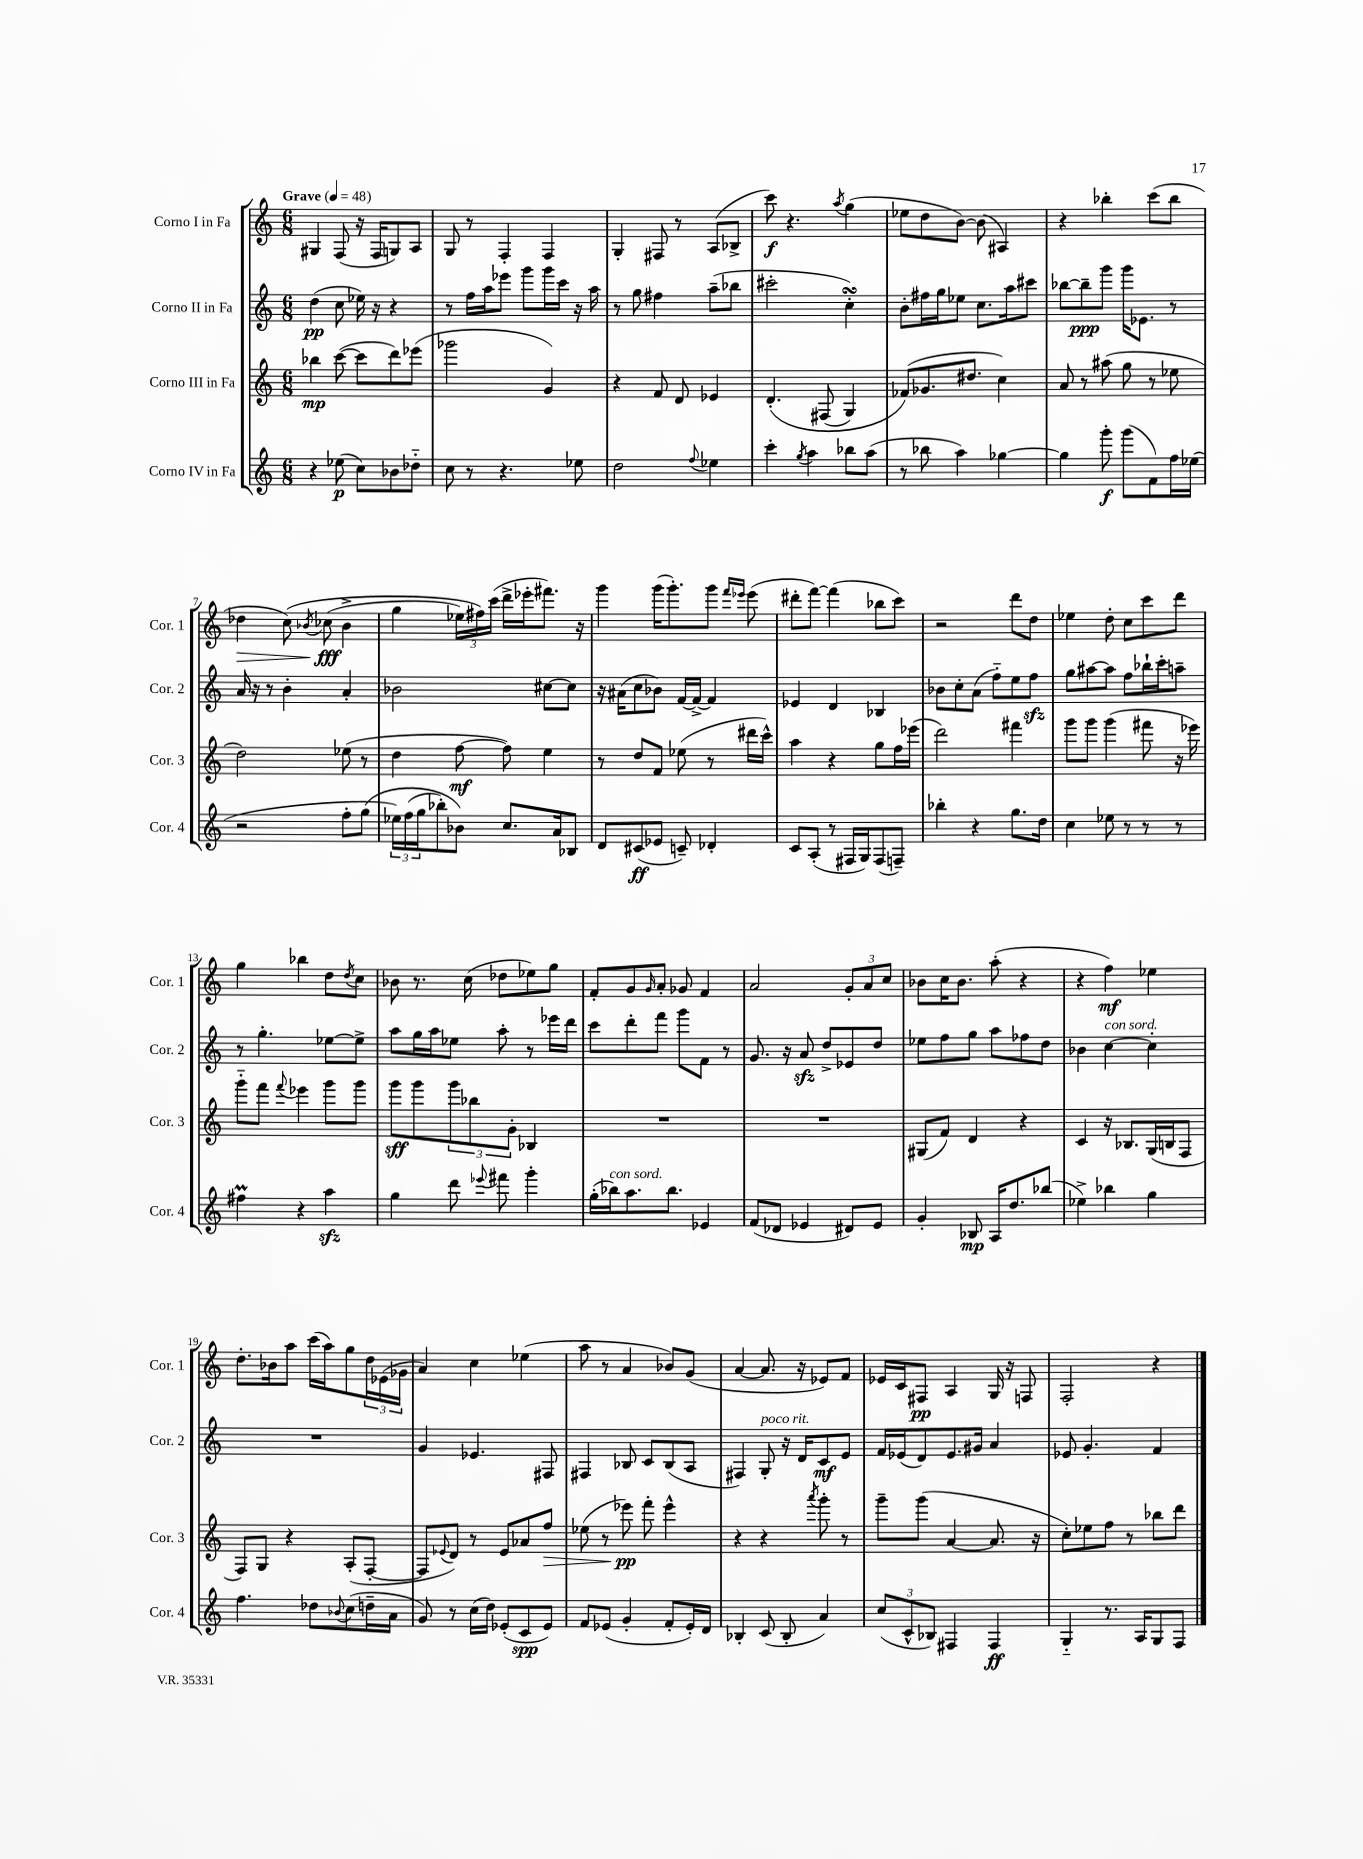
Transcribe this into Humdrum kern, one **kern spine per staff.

**kern	**kern	**kern	**kern
*staff4	*staff3	*staff2	*staff1
*clefG2	*clefG2	*clefG2	*clefG2
*k[]	*k[]	*k[]	*k[]
*M6/8	*M6/8	*M6/8	*M6/8
*MM48	*MM48	*MM48	*MM48
4r	4bb-\	(4dd\	4G#/
(8ee-\	([8ccc\	8cc\	(8F/
8cc\L)	8ccc\]L	16ee-\)	16r
.	.	16r	16F/LK
8b-\	8ddd\)	4r	8G/)
8dd-'~\J	(8eee-\J	.	8A/J
=	=	=	=
8cc\	2ggg-\	8r	8G/
8r	.	16ff\LL	8r
.	.	16aa\J	.
4.r	.	8eee-\J	4F'/
.	.	8ggg\L	.
.	4g/)	16ggg\L	4F/
.	.	16ccc\JJ	.
8ee-\	.	16r	.
.	.	16aa\	.
=	=	=	=
2dd\	4r	8r	4G'/
.	.	8gg\	.
.	8f/	4ff#\	8F#/
.	8d/	.	8r
8qqff/	.	.	.
4ee-\	4e-/	(8aa~\L	(8A/L
.	.	8bb-\J	8B-^/J
=	=	=	=
4ccc'\	&(4.d'/	2ccc#'\	8ccc\)
.	.	.	4.r
8qgg/	.	.	.
4aa\	.	.	.
.	(8F#/	.	.
.	.	.	8qaa/
8bb-\L	4G/)	4cc'\)	(4gg\
(8aa\J	.	.	.
=	=	=	=
8r	(8f-/L&)	8b'\L	8ee-\L
8bb-\	8.g-/	16ff#\L	8dd\
.	.	16gg\J	.
4aa\)	.	8ee-\J	[8b\J)
.	8.dd#/J	.	.
.	.	8.cc\L	(8b\]
[4gg-\	4cc\)	.	4A#/)
.	.	16aa\k	.
.	.	8ccc#\J	.
=	=	=	=
4gg-\]	8a/	[8bb-\L	4r
.	8r	8bb-~\]	.
8ggg'\	(8aa#\	8ggg\J	4bb-'\
(8ggg\L	8gg\	16ggg\LK	.
.	.	8.e-\J	.
8f\)	8r	.	(8ccc\L
16ff\L	8ee-\	8r	8bb-\J
(16ee-\JJ	.	.	.
=	=	=	=
2r	2dd\)	16a/	4dd-\
.	.	16r	.
.	.	8r	.
.	.	4b'\	&(8cc\)
.	.	.	8qb-/
.	.	.	(8cc-\
8ff'\L	(8ee-\	4a'/	4b-^\
&(8gg\J	8r	.	.
=	=	=	=
24ee-\LL)	4dd\	2b-\	4gg\
(24ff\	.	.	.
24gg\J	.	.	.
8bb-'\)	.	.	.
8b-\J&)	[8ff\	.	24ee-\LL)
.	.	.	24ff#\&)
.	.	.	(24ccc\JJ
8.cc/L	8ff\])	.	16ddd^\LL
.	.	.	16eee-'\J
.	4ee\	[8cc#\L	8.fff#\J)
16a/k	.	.	.
8B-/J	.	8cc#\]J	.
.	.	.	16r
=	=	=	=
8d/L	8r	16r	4ggg\
.	.	(16a#\LK	.
(8c#/	8dd/L	8cc\	.
8e-/J	8f/J	8b-\J)	(16ggg\LK
.	.	.	8.ggg'\)
8c~/)	(8ee-\	[16f/LL	.
.	.	16f^/_JJ	.
4d-'/	8r	4f/]	8ggg\J
.	.	.	16qqfff/LL
.	.	.	16qqeee-/JJ
.	16ddd#\LL	.	(8eee-\
.	16ccc^^\JJ)	.	.
=	=	=	=
8c/L	4aa\	4e-/	8ddd#'\L
(8A'/J	.	.	[8fff\J)
8r	4r	4d/	(4fff\]
16F#/LL	.	.	.
16G/J)	.	.	.
(8F#/	8gg\L	4B-/	8bb-\L
8F~/J)	16ff\L	.	8ccc\J)
.	(16eee-\JJ	.	.
=	=	=	=
4bb-'\	2ddd\)	8b-\L	2r
.	.	8cc'\	.
4r	.	(8a\J	.
.	.	8ff'~\L)	.
8.gg\L	4fff#\	8ee\	8ddd\L
.	.	8ff\J	8dd\J
16dd\Jk	.	.	.
=	=	=	=
4cc\	8ggg\L	8gg\L	4ee-\
.	8ggg\J	[8aa#\	.
8ee-\	(4ggg\	8aa#\]J	8dd'\
8r	.	8ff\L	8cc\L
8r	8fff#\	16bb-`\L	8ccc\
.	.	16ccc'\J	.
8r	16r	8aa~\J	8ddd\J
.	16eee-\)	.	.
=	=	=	=
4ff#\	8ggg'~\L	8r	4gg\
.	8fff\J	4.gg'\	.
.	8qqfff/	.	.
4r	4eee-\	.	4bb-\
4aa\	8ggg\L	[8ee-\L	8dd\L
.	.	.	8qdd/
.	8ggg\J	8ee-^\]J	8cc\J
=	=	=	=
4gg\	8ggg\L	8aa\L	8b-\
.	8ggg\	16gg\L	8.r
.	.	16aa\J	.
8ddd\	12ggg\	8ee-\J	.
.	.	.	(16cc\
.	12bb-\	.	.
8qqeee-/	.	.	.
8fff#\	.	8aa'\	8dd-\L
.	12g'\J	.	.
4ggg'\	4B-/	8r	8ee-\)
.	.	16eee-\LL	8gg\J
.	.	16ddd\JJ	.
=	=	=	=
(16gg'\LL	2.r	8ccc\L	8f'/L
16bb-\J)	.	.	.
8.aa\	.	8ddd'\	8g/
.	.	.	16qqg/
.	.	8fff\J	8a'/J
8.bb-\J	.	.	.
.	.	8ggg\L	8g-/
4e-/	.	8f\J	4f/
.	.	8r	.
=	=	=	=
(8f/L	2.r	8.g/	2a/
8d-/J	.	.	.
.	.	16r	.
4e-/	.	8a/	.
.	.	8dd^/L	.
8d#/L)	.	8e-/	12g'/L
.	.	.	12a/
8e-/J	.	8dd/J	.
.	.	.	12cc/J
=	=	=	=
4g'/	(8G#/L	8ee-\L	8b-\L
.	8f/J)	8ff\	16cc\K
.	.	.	8.b-\J
8B-/	4d/	8gg\J	.
16A/LK	.	8aa\L	(8aa'\
8.dd/	.	.	.
.	4r	8ff-\	4r
(8bb-/J	.	8dd\J	.
=	=	=	=
4ee-^\)	4c/	4b-\	4r
4bb-\	16r	[4cc\	4ff\)
.	8.B-/L	.	.
4gg\	(16G/L	4cc'\]	4ee-\
.	16B/J	.	.
.	8F/J	.	.
=	=	=	=
4.ff\	8F/L)	2.r	8.dd'\L
.	8G/J	.	.
.	.	.	16b-\k
.	4r	.	8aa\J
8dd-\L	.	.	(16ccc\LL
.	.	.	16aa\J)
8qqb-/	.	.	.
(8cc\	(8A'/L	.	8gg\
16dd~\L	[8F'/J	.	24dd\L
.	.	.	(24e-\
16a\JJ	.	.	.
.	.	.	24g-\JJ
=	=	=	=
8g/)	8F/]L	4g/	4a/)
.	8qqe-/	.	.
8r	8d/J)	.	.
(16cc\LL	8r	4.e-/	4cc\
16dd\JJ)	.	.	.
(8e-'/L	8e-/L	.	.
8c/	8a-/	.	(4ee-\
8e-/J)	8ff/J	8F#/	.
=	=	=	=
8f/L	(8ee-\	4F#/	8aa\
(8e-/J	8r	.	8r
4g'/	8eee-\)	8B-/	4a/
.	8fff'\	8c/L	.
8f'/L	4eee-^^\	(8B-/	8b-/L)
16e-'/L)	.	8A/J	(8g/J
16d/JJ	.	.	.
=	=	=	=
4B-'/	4r	4F#/)	[4a/
(8c/	4r	8G'/	8.a/]
8B-'/	.	16r	.
.	.	16d/LK	16r
.	8qaaa/	.	.
4a/)	8ggg'\	8c/	8e-/L)
.	8r	8e/J	8f/J
=	=	=	=
(12cc/L	8ggg~\L	16f/LL	16e-/LL
.	.	(16e-/J	16c/J
12c^^/	.	.	.
.	(8ggg\J	8d/)	8F#/J
12B-/J)	.	.	.
4F#/	[4a/	8.e-/	4A/
.	.	16g#/Jk	.
4F#/	8.a/]	4a/	16G/
.	.	.	16r
.	.	.	8F/
.	16r	.	.
=	=	=	=
4G'~/	8cc'\L)	8e-/	2F'/
.	8ee-\	4.g'/	.
8.r	8ff\J	.	.
.	8r	.	.
16A/LK	.	.	.
8G/	8bb-\L	4f/	4r
8F/J	8ddd\J	.	.
==	==	==	==
*-	*-	*-	*-
